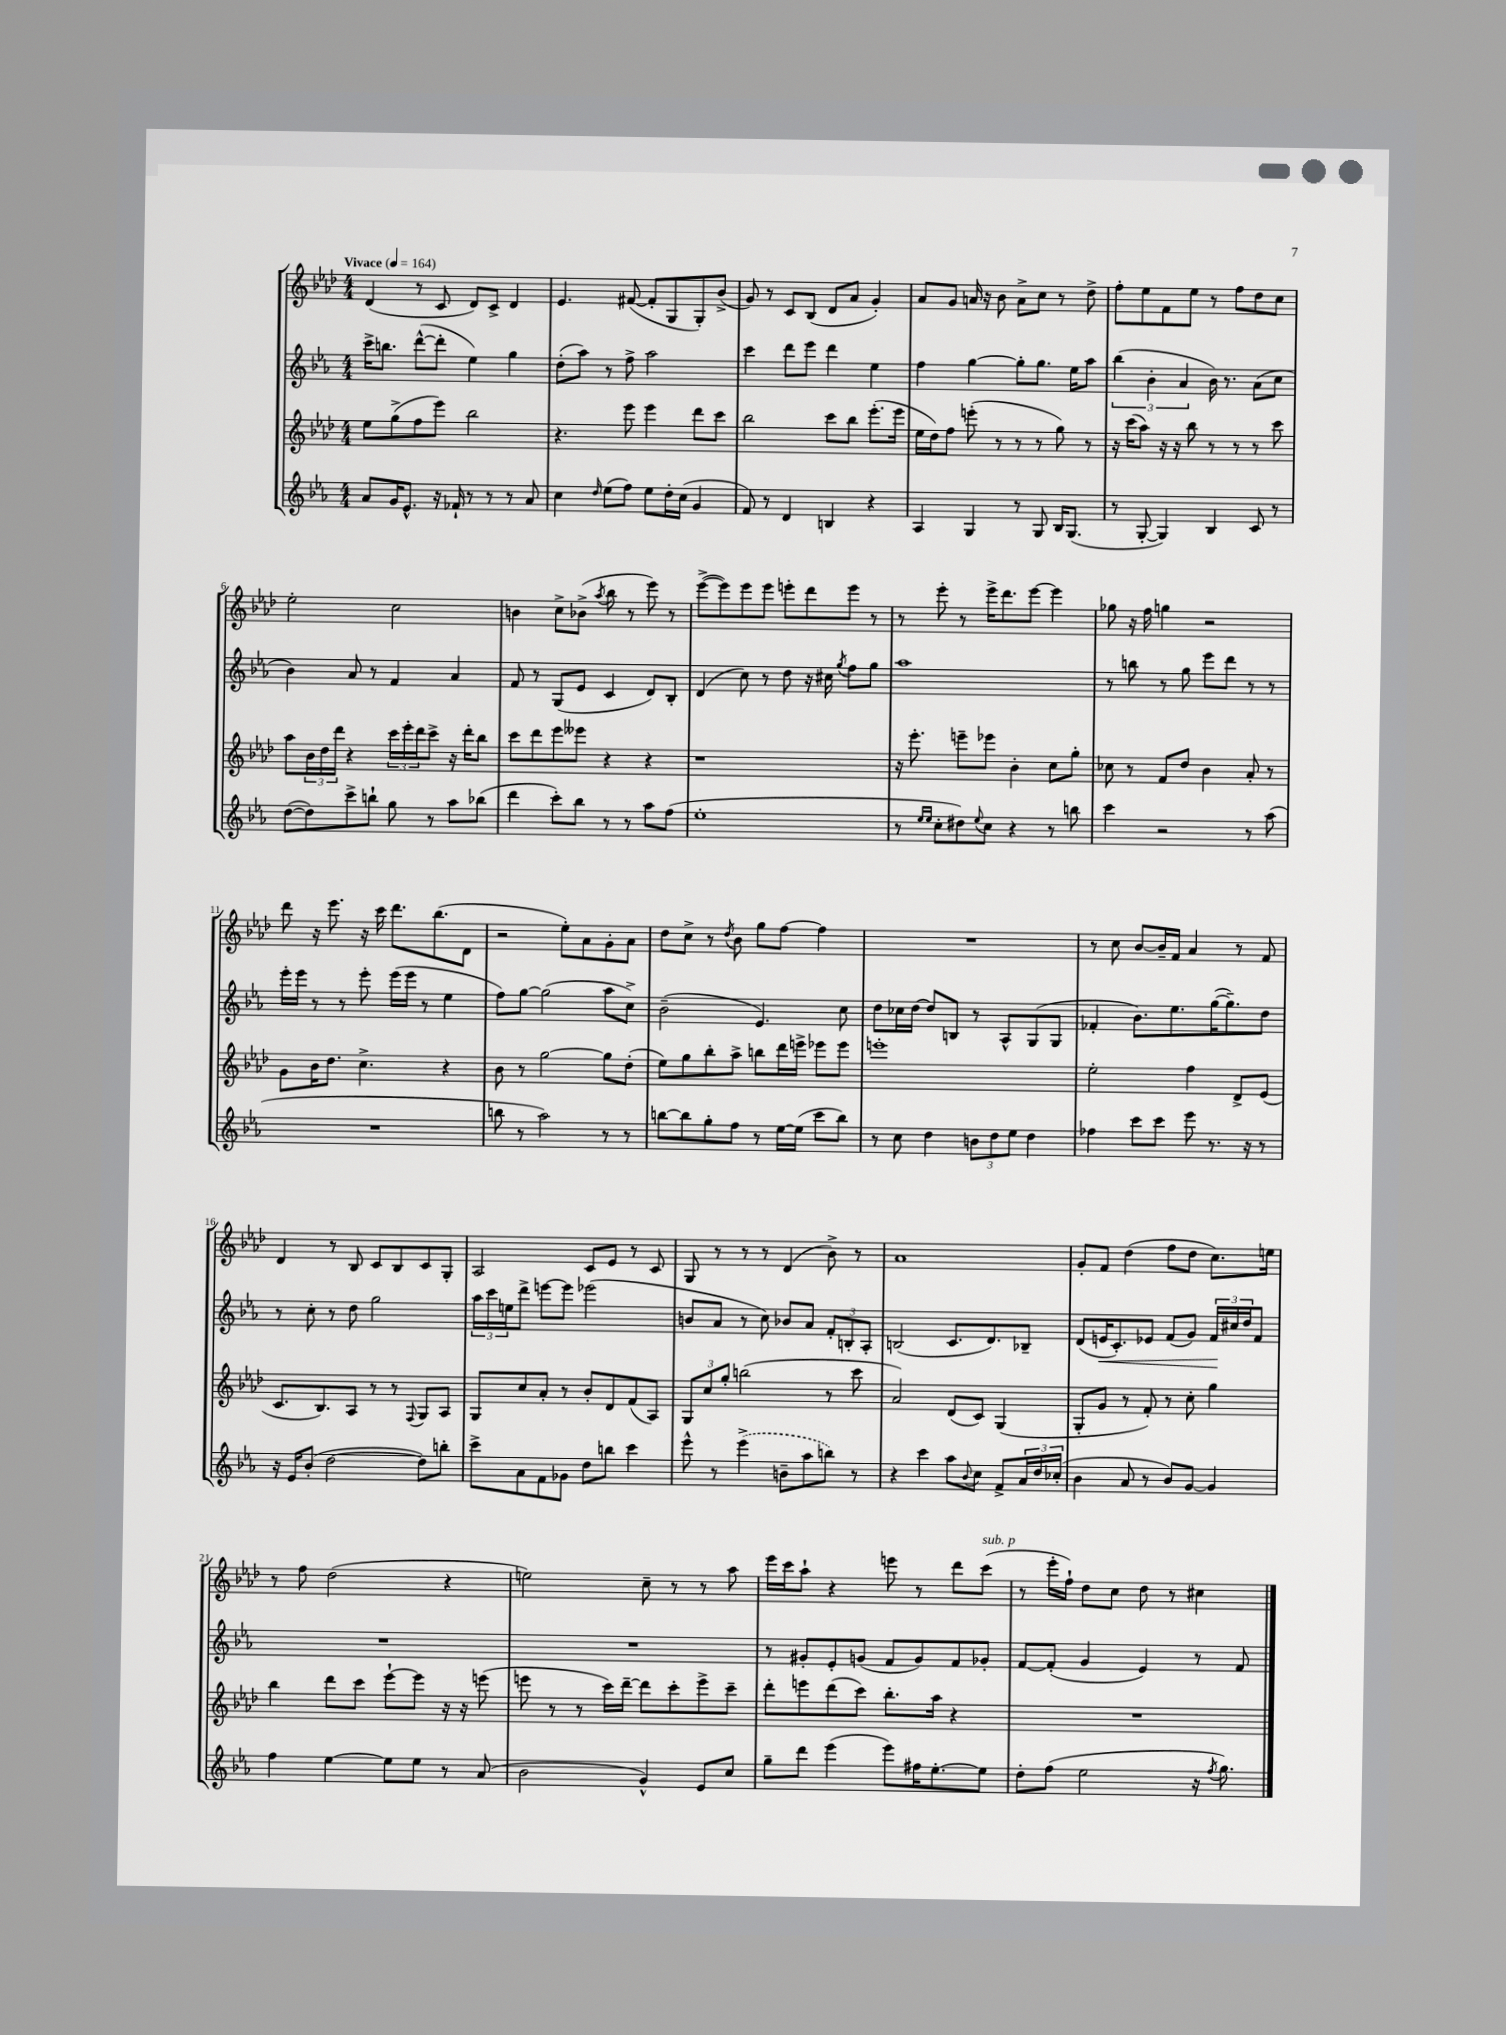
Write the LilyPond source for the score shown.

<<
\new StaffGroup <<
\new Staff = "s0" {
    \clef treble \key aes \major \numericTimeSignature \time 4/4 \tempo "Vivace" 4 = 164
    des'4( r8 c'8 des'8) c'8-> des'4 |
    ees'4. fis'8~( fis'8-. g8 g8-.) bes'8->( |
    g'8) r8 c'8 bes8( des'8 aes'8 g'4-.) |
    aes'8 g'8 a'16 r16 bes'8 a'8-> c''8 r8 des''8-> |
    f''8-. ees''8 f'8 ees''8 r8 f''8 des''8 c''8 |
    ees''2-. c''2 |
    b'4 c''8-> bes'8->( \acciaccatura { aes''8 } bes''8 r8 ees'''8) r8 |
    ees'''8~->( ees'''8) ees'''8 ees'''8 e'''8-. des'''8 e'''8 r8 |
    r8 ees'''8-. r8 ees'''16-> des'''8. ees'''8~ ees'''4 |
    ges''8 r16 f''16 g''4 r2 |
    des'''8 r16 ees'''8. r16 c'''16 des'''8. bes''8.( des'8 |
    r2 ees''8-.) aes'8 g'8-. aes'8 |
    des''8 c''8-> r8 \acciaccatura { des''8 } bes'8 g''8 f''8~ f''4 |
    R1 |
    r8 c''8 bes'8~ bes'16-- f'16 aes'4 r8 f'8 |
    des'4 r8 bes8 c'8 bes8 c'8 g8-. |
    aes2 c'8 ees'8 r8 c'8 |
    g8 r8 r8 r8 des'4( bes'8->) r8 |
    aes'1 |
    g'8-. f'8 des''4( f''8 des''8 c''8.) e''16 |
    r8 f''8 des''2( r4 |
    e''2) c''8-- r8 r8 aes''8 |
    ees'''16 c'''16 aes''8-! r4 e'''8 r8 des'''8 c'''8^\markup { \italic "sub. p" }( |
    r8 ees'''16-. f''16-!) des''8 c''8 des''8 r8 cis''4 \bar "|." |
}
\new Staff = "s1" {
    \clef treble \key ees \major \numericTimeSignature \time 4/4
    c'''16-> b''8. d'''8~-^( d'''8-. ees''4) g''4 |
    d''8-.( aes''8) r8 f''8-> aes''2 |
    c'''4 d'''8 ees'''8 d'''4 ees''4 |
    f''4 g''4~ g''8-. g''8. ees''16 aes''8 |
    \tuplet 3/2 { bes''4( bes'4-. aes'4 } bes'16) r8. aes'8( c''8 |
    bes'4) aes'8 r8 f'4 aes'4 |
    f'8 r8 g8( ees'8 c'4 d'8) bes8-. |
    d'4( c''8) r8 d''8 r16 cis''16 \acciaccatura { g''8 } f''8 g''8 |
    aes''1 |
    r8 b''8 r8 g''8 ees'''8 d'''8 r8 r8 |
    ees'''16-. ees'''16 r8 r8 ees'''8-. ees'''16( ees'''16 r8 ees''4 |
    f''8) g''8~ g''2( aes''8 c''8->) |
    bes'2--( ees'4.) c''8 |
    d''8 ces''16 d''16~ d''8 b8 r8 aes8-^ g8( g8 |
    fes'4-. bes'8.) ees''8. g''16~( g''8.--) d''8 |
    r8 c''8-. r8 d''8 g''2 |
    \tuplet 3/2 { aes''16 c'''16 e''16 } d'''8-> e'''8~ e'''8 ees'''2( |
    b'8 aes'8 r8 c''8) bes'8 aes'8 \tuplet 3/2 { f'8-. b8-. aes8-. } |
    b2( c'8. d'8.) bes8-- |
    d'8( e'16\< c'8.-.) ees'8 f'8( g'8) \tuplet 3/2 { f'16\! cis''16 d''16 } f'8 |
    R1 |
    R1 |
    r8 gis'8-. ees'8-. g'8( f'8 g'8) f'8 ges'8-. |
    f'8~ f'8-.( g'4 ees'4) r8 f'8 \bar "|." |
}
\new Staff = "s2" {
    \clef treble \key aes \major \numericTimeSignature \time 4/4
    ees''8 g''8->( f''8 ees'''8) bes''2 |
    r4. ees'''8 ees'''4 des'''8 c'''8 |
    bes''2 c'''8 bes''8 ees'''8.-.( ees'''16 |
    ees''16 des''16) f''8 e'''8-.( r8 r8 r8 g''8) r8 |
    r16 c'''16( aes''8) r16 r16 bes''8 r8 r8 r8 c'''8 |
    aes''8 \tuplet 3/2 { bes'16 des''16 des'''16 } r4 \tuplet 3/2 { c'''16 ees'''16-. des'''16 } c'''8-> r16 des'''16-. bes''8 |
    c'''8 des'''8 ees'''8 eeses'''8 r4 r4 |
    r1 |
    r16 ees'''8.-. e'''8-- ees'''8 bes'4-. c''8 g''8-. |
    ces''8 r8 f'8 des''8 bes'4 aes'8-. r8 |
    g'8 bes'16 des''8. c''4.-> r4 |
    bes'8 r8 g''2~ g''8 des''8-.( |
    ees''8) g''8 bes''8-. aes''8-> b''8 des'''16 e'''16-> ees'''8 ees'''8 |
    e'''1-. |
    ees''2-. f''4 des'8-> ees'8( |
    c'8. bes8.) aes8 r8 r8 \appoggiatura { f8 } g8 aes8 |
    g8 c''8 aes'8-. r8 bes'8-. des'8 f'8( aes8) |
    \tuplet 3/2 { g8 c''8 g''8-. } b''2( r8 c'''8 |
    aes'2) des'8( c'8) g4( |
    g8-. g'8 r8 f'8-.) r8 c''8-. g''4 |
    bes''4 des'''8 c'''8 ees'''8~-! ees'''8 r16 r16 e'''8( |
    e'''8 r8 r8 c'''16) des'''16~-- des'''8 c'''8-. e'''8-> c'''8-- |
    des'''8-. e'''8 des'''8( c'''8) bes''8.-. aes''16 r4 |
    R1 \bar "|." |
}
\new Staff = "s3" {
    \clef treble \key ees \major \numericTimeSignature \time 4/4
    aes'8 g'16 ees'8.-^ r16 fes'16-! r8 r8 r8 aes'8 |
    c''4 \grace { d''16 } ees''8( f''8) ees''8 d''16-. c''16( g'4 |
    f'8) r8 d'4 b4 r4 |
    aes4 g4 r8 g8 bes16 g8.( |
    r8 g8~-. g4) bes4 c'8 r8 |
    d''8~( d''8) c'''8-> b''8-! g''8 r8 aes''8 bes''8( |
    d'''4 c'''8-.) bes''8 r8 r8 aes''8 f''8( |
    ees''1-. |
    r8 \grace { ees''16 ees''16 } c''8-. dis''8) \appoggiatura { ees''8 } c''8 r4 r8 b''8 |
    c'''4 r2 r8 aes''8( |
    R1 |
    b''8 r8 aes''2) r8 r8 |
    b''8~ b''8 g''8-. f''8 r8 ees''16~ ees''16( c'''8 b''8) |
    r8 c''8 d''4 \tuplet 3/2 { b'8 d''8 ees''8 } d''4 |
    fes''4 c'''8 c'''8 ees'''8 r8. r16 r8 |
    r16 ees'16 bes'8-.( d''2~ d''8) b''8-. |
    c'''8-> aes'8 f'8 ges'8 d''8 b''8 c'''4 |
    ees'''8-^ r8 \once \slurDashed ees'''4->( b'8-- aes''8 b''8) r8 |
    r4 c'''4 aes''8 \appoggiatura { bes'8 } c''8 f'8-> \tuplet 3/2 { aes'16 d''16 ces''16-.( } |
    bes'4 aes'8 r8 bes'8) g'8~ g'4 |
    f''4 ees''4~ ees''8 ees''8 r8 aes'8( |
    bes'2 g'4-^) ees'8 c''8 |
    g''8-- d'''8 ees'''4( ees'''8) fis''16 ees''8.~-. ees''8 |
    d''8-. f''8( ees''2 r16 \acciaccatura { f''8 } g''8.) \bar "|." |
}
>>
>>
